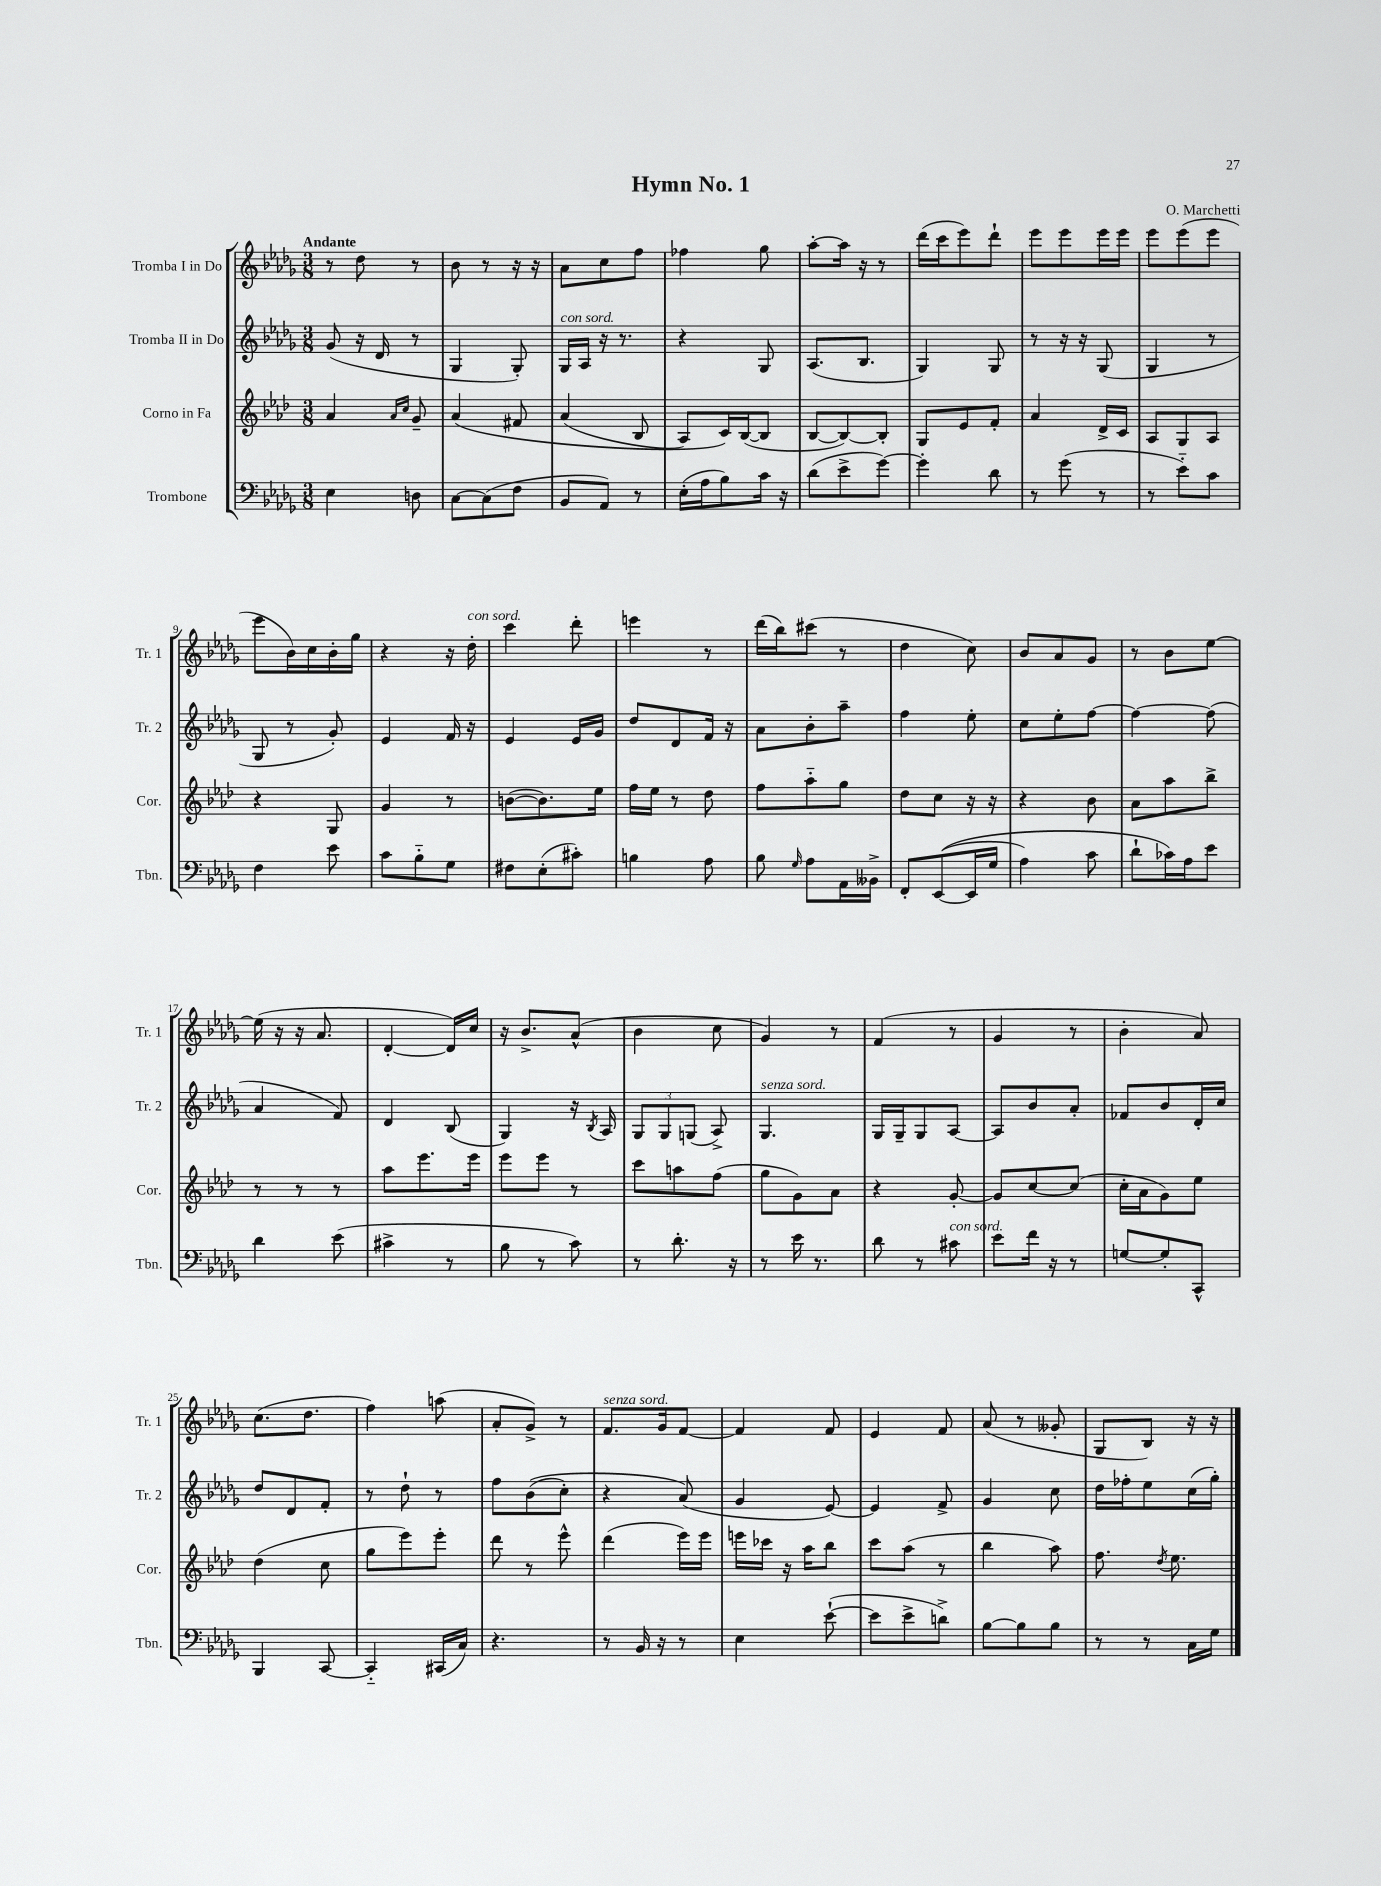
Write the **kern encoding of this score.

**kern	**kern	**kern	**kern
*staff4	*staff3	*staff2	*staff1
*clefF4	*clefG2	*clefG2	*clefG2
*k[b-e-a-d-g-]	*k[b-e-a-d-]	*k[b-e-a-d-g-]	*k[b-e-a-d-g-]
*M3/8	*M3/8	*M3/8	*M3/8
4E-\	4a-/	(8g-/	8r
.	.	16r	8dd-\
.	.	16d-/	.
.	16qqa-/LL	.	.
.	16qqcc/JJ	.	.
8D\	8g~/	8r	8r
=	=	=	=
[8C\L	&(4a-/	4G-/	8b-\
(8C\]	.	.	8r
8F\J	8f#/	8G-'/)	16r
.	.	.	16r
=	=	=	=
8BB-/L	(4a-/	16G-/LL	8a-\L
.	.	16A-/JJ	.
8AA-/J)	.	16r	8cc\
.	.	8.r	.
8r	8B-/	.	8ff\J
=	=	=	=
(16E-'\LL	8A-/L)	4r	4ff-\
16A-\J	.	.	.
8B-\)	16c/L&)	.	.
.	([16B-/J	.	.
16c\Jk	8B-/]J	8G-/	8gg-\
16r	.	.	.
=	=	=	=
(8d-\L	[8B-/L	(8.A-/L	[8aa-'\L
8e-^\	8B-/_)	.	16aa-\]Jk
.	.	8.B-/J	16r
[8g-\J)	8B-'/]J	.	8r
=	=	=	=
4g-'\]	8G/L	4G-/)	(16ddd-\LL
.	.	.	16ccc\J
.	8e-/	.	8eee-\)
8d-\	8f'/J	8G-/	8ddd-`\J
=	=	=	=
8r	4a-/	8r	8eee-\L
(8g-\	.	16r	8eee-\
.	.	16r	.
8r	16d-^/LL	(8G-/	16eee-\L
.	16c/JJ	.	16eee-\JJ
=	=	=	=
8r	8A-/L	4G-/	8eee-\L
8e-'~\L)	8G/	.	(8eee-\
8c\J	8A-/J	8r	8eee-\J
=	=	=	=
4F\	4r	8G-/	8eee-\L
.	.	8r	16b-\L)
.	.	.	16cc\
8e-\	8G/	8g-'/)	16b-'\
.	.	.	16gg-\JJ
=	=	=	=
8c\L	4g/	4e-/	4r
8B-'~\	.	.	.
8G-\J	8r	16f/	16r
.	.	16r	16dd-'\
=	=	=	=
8F#\L	([8b\L	4e-/	4ccc\
(8E-'\	8.b\])	.	.
8c#'\J)	.	16e-/LL	8ddd-'\
.	16ee-\Jk	16g-/JJ	.
=	=	=	=
4B\	16ff\LL	8dd-/L	4eee\
.	16ee-\JJ	.	.
.	8r	8d-/	.
8A-\	8dd-\	16f/Jk	8r
.	.	16r	.
=	=	=	=
8B-\	8ff\L	8a-\L	(16ddd-\LL
.	.	.	16bb-\J)
16qqG-/	.	.	.
8A-\L	8aa-'~\	8b-'\	(8ccc#\J
16AA-\L	8gg\J	8aa-~\J	8r
16BB--^\JJ	.	.	.
=	=	=	=
8FF'/L	8dd-\L	4ff\	4dd-\
&(([8EE-/	8cc\J	.	.
16EE-/]L	16r	8ee-'\	8cc\)
16G-/JJ	16r	.	.
=	=	=	=
4A-\)	4r	8cc\L	8b-/L
.	.	8ee-'\	8a-/
8c\	8b-\	[8ff\J	8g-/J
=	=	=	=
8d-`\L	8a-\L	4ff\_	8r
16c-\L&)	8aa-\	.	8b-\L
16A-\J	.	.	.
8e-\J	8bb-^\J	(8ff\]	[8ee-\J
=	=	=	=
4d-\	8r	4a-/	(16ee-\]
.	.	.	16r
.	8r	.	16r
.	.	.	8.a-/
(8e-\	8r	8f/)	.
=	=	=	=
4c#^\	8aa-\L	4d-/	[4d-'/
.	8.eee-\	.	.
8r	.	(8B-/	16d-/]LL)
.	16eee-\Jk	.	16cc/JJ
=	=	=	=
8B-\	8eee-\L	4G-/)	16r
.	.	.	8.b-^/L
8r	8eee-\J	.	.
8c\)	8r	16r	(8a-^^/J
.	.	8qB-/	.
.	.	16A-/	.
=	=	=	=
8r	8ccc\L	12G-/L	4b-\
.	.	12G-/	.
8.d-'\	8aa\	.	.
.	.	(12G/J	.
.	(8ff\J	8A-^/)	8cc\
16r	.	.	.
=	=	=	=
8r	8gg\L	4.G-/	4g-/)
16e-\	8g\)	.	.
8.r	.	.	.
.	8a-\J	.	8r
=	=	=	=
8d-\	4r	16G-/LL	(4f/
.	.	16G-~/J	.
8r	.	8G-/	.
8c#\	[8g'/	[8A-/J	8r
=	=	=	=
8e-\L	8g/]L	8A-/]L	4g-/
16f\Jk	[8cc/	8b-/	.
16r	.	.	.
8r	(8cc/]J	8a-'/J	8r
=	=	=	=
[8G/L	16cc'\LL	8f-/L	4b-'\
.	16a-\J	.	.
8G'/]	8g\)	8b-/	.
8CC^^/J	8ee-\J	16d-'/L	8a-/)
.	.	16cc/JJ	.
=	=	=	=
4BBB-/	(4dd-\	8dd-/L	(8.cc\L
.	.	8d-/	.
.	.	.	8.dd-\J
[8CC/	8cc\	8f'/J	.
=	=	=	=
4CC'~/]	8gg\L	8r	4ff\)
.	8eee-\)	8dd-`\	.
(16CC#/LL	8eee-'\J	8r	(8aa\
16C/JJ)	.	.	.
=	=	=	=
4.r	8ddd-\	8ff\L	8a-'/L
.	8r	&((8b-\	8g-^/J)
.	8eee-^^\	8cc'\J)	8r
=	=	=	=
8r	(4ddd-\	4r	8.f/L
16BB-/	.	.	.
16r	.	.	16g-/k
8r	16eee-\LL)	(8a-/&)	[8f/J
.	16eee-\JJ	.	.
=	=	=	=
4E-\	16eee\LL	4g-/	4f/]
.	16ccc-\JJ	.	.
.	16r	.	.
.	16aa-\LK	.	.
([8e-`\	8bb-\J	[8e-/)	8f/
=	=	=	=
8e-\]L	8ccc\L	4e-/]	4e-/
8e-^\	(8aa-\J	.	.
8d^\J)	8r	8f^/	8f/
=	=	=	=
[8B-\L	4bb-\	4g-/	(8a-/
8B-\]	.	.	8r
8B-\J	8aa-\)	8cc\	8g--'/
=	=	=	=
8r	8.ff\	16dd-\LL	8G-/L
.	.	16ff-'\J	.
8r	.	8ee-\	8B-/J)
.	8qdd-/	.	.
.	8.ee-\	.	.
16C\LL	.	(16cc\L	16r
16G-\JJ	.	16gg-'\JJ)	16r
==	==	==	==
*-	*-	*-	*-
